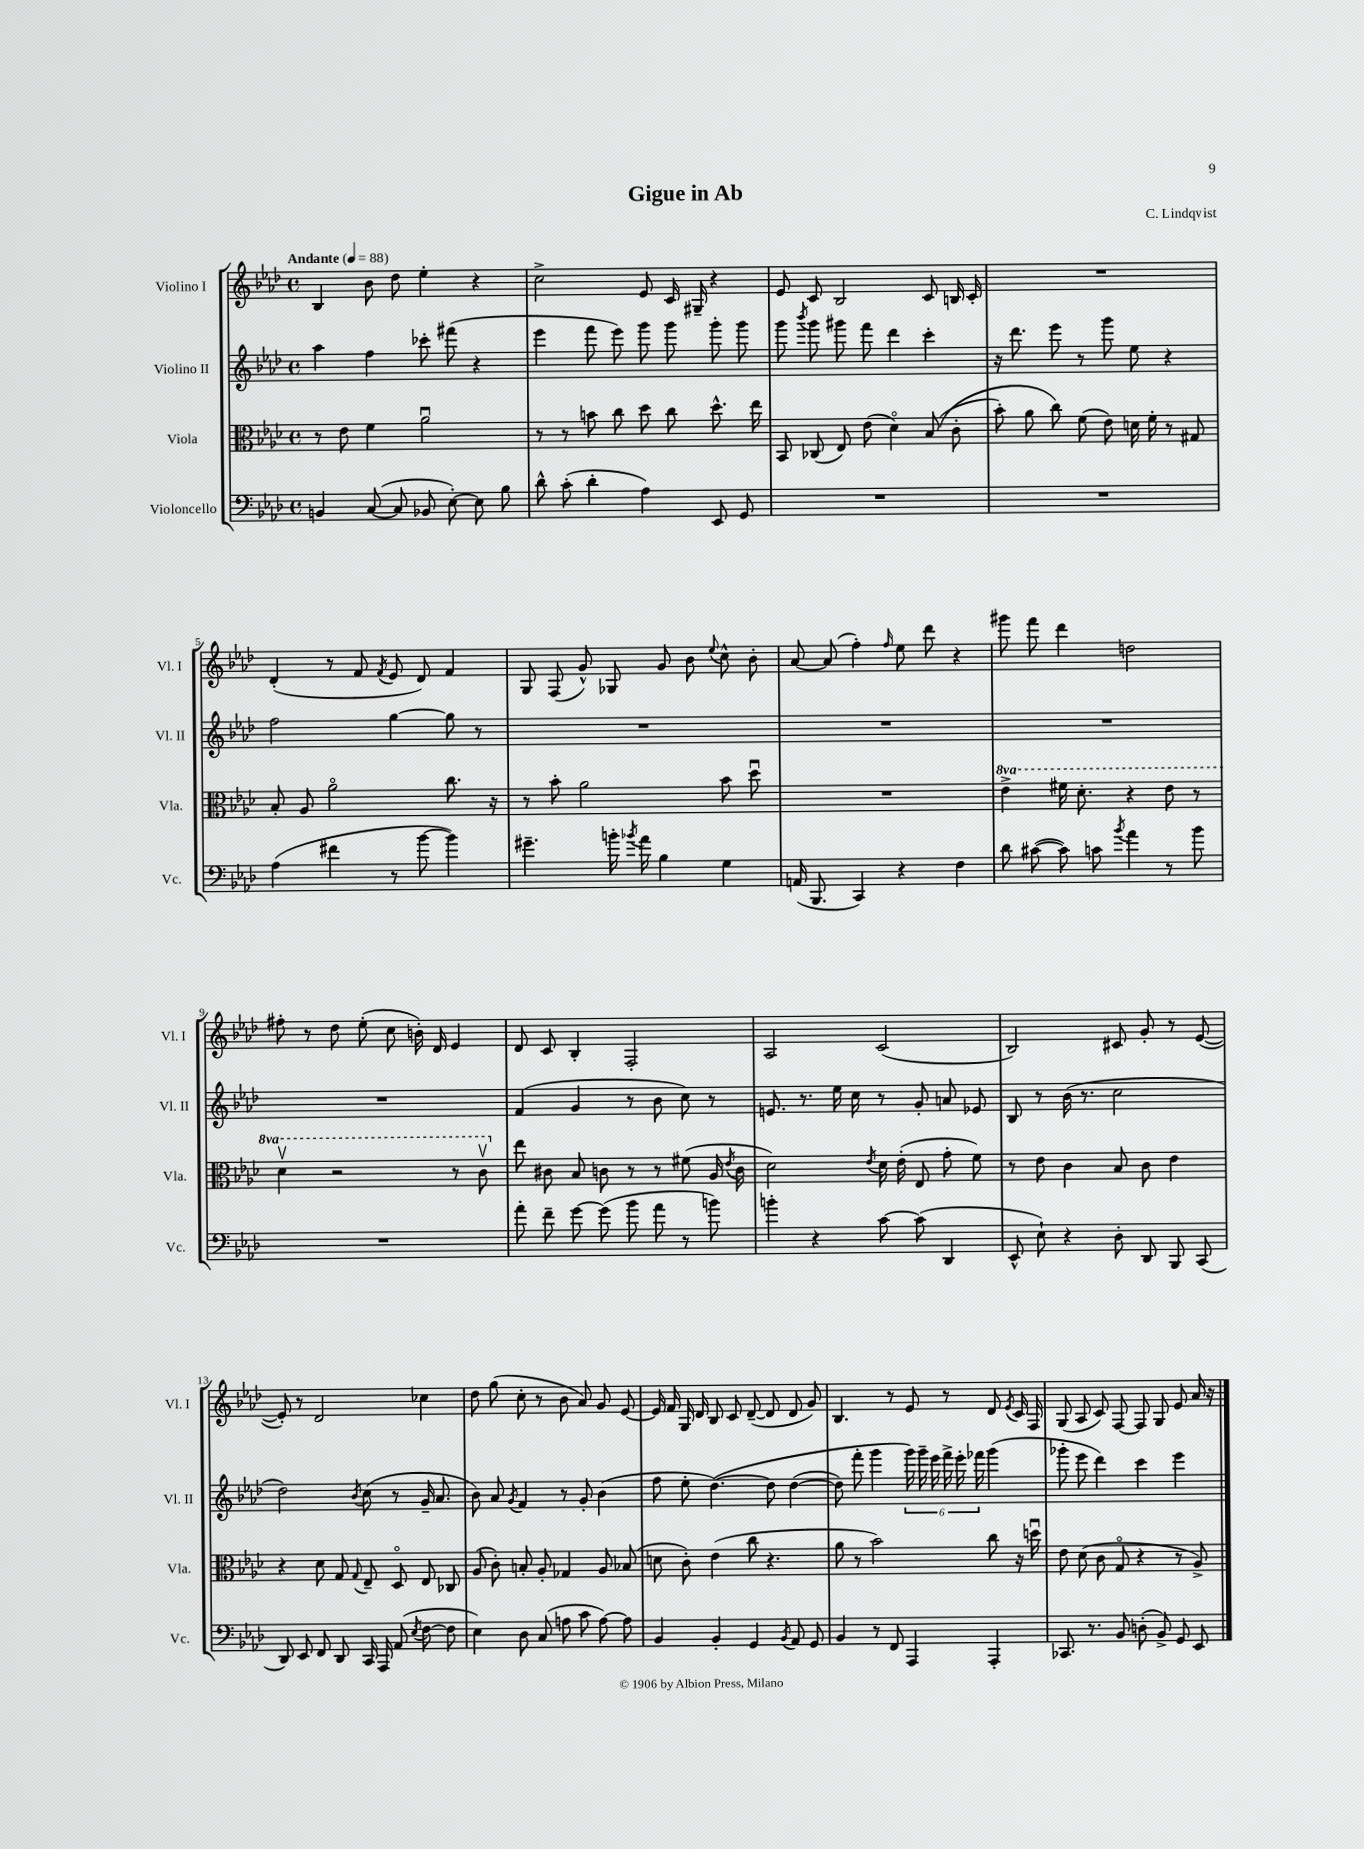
\header { title = "Gigue in Ab" composer = "C. Lindqvist" }
<<
\new StaffGroup <<
\new Staff = "s0" \with { instrumentName = "Violino I" shortInstrumentName = "Vl. I" } {
    \clef treble \key aes \major \defaultTimeSignature \time 4/4 \tempo "Andante" 4 = 88
    \autoBeamOff bes4 bes'8 des''8 ees''4-. r4 |
    c''2-> ees'8 c'16 gis16-- r4 |
    ees'8 c'8 bes2 c'8 b16 c'16-. |
    R1 |
    des'4-.( r8 f'8 \acciaccatura { f'8 } ees'8 des'8) f'4 |
    g8 f8( g'8-^) ges8 g'8 bes'8 \appoggiatura { ees''8 } c''8-^ bes'8-. |
    aes'8~ aes'8( f''4-.) \grace { f''16 } ees''8 des'''8 r4 |
    gis'''8 f'''8 des'''4 d''2 |
    fis''8-. r8 des''8 ees''8-.( c''8 b'16-.) des'16 ees'4 |
    des'8 c'8 bes4-. f2-. |
    aes2 c'2( |
    bes2) cis'8 g'8-. r8 ees'8~( |
    ees'8-.) r8 des'2 ces''4 |
    des''8 g''8( c''8-. r8 bes'8 aes'8) g'8 ees'8~ |
    ees'16 f'16 g16 des'16 bes8 c'8 des'8~--( des'8 des'8 g'8) |
    bes4. r8 ees'8 r8 des'8 \acciaccatura { ees'8 } c'16 f16 |
    g8( aes8 c'8) f8~ f8 g8 ees'8 aes'16 r16 \bar "|." |
}
\new Staff = "s1" \with { instrumentName = "Violino II" shortInstrumentName = "Vl. II" } {
    \clef treble \key aes \major \defaultTimeSignature \time 4/4
    \autoBeamOff aes''4 f''4 ces'''8-. fis'''8( r4 |
    ees'''4 f'''8 ees'''8) g'''8 g'''8 g'''8-. g'''8 |
    g'''8 \acciaccatura { bes'''8 } g'''8 gis'''8 f'''8 des'''4 c'''4-. |
    r16 des'''8. ees'''8 r8 g'''8 ees''8 r4 |
    f''2 g''4~ g''8 r8 |
    R1 |
    R1 |
    R1 |
    R1 |
    f'4( g'4 r8 bes'8 c''8) r8 |
    e'8. r8. ees''16 c''16 r8 g'8-. a'8 ees'8 |
    bes8 r8 bes'16( r8. c''2 |
    des''2) \acciaccatura { bes'8 } c''8( r8 g'16-- aes'8. |
    bes'8) aes'8 \acciaccatura { g'8 } f'4 r8 g'8-. bes'4( |
    f''8 ees''8-. des''4.~)\( des''8 des''4~( |
    des''8) f'''8-. g'''4 \tuplet 6/4 { g'''16\) g'''16-- ees'''16 f'''16-> ees'''16-. fes'''16 } g'''4( |
    ges'''8-. ees'''8 des'''4) c'''4 ees'''4 \bar "|." |
}
\new Staff = "s2" \with { instrumentName = "Viola" shortInstrumentName = "Vla." } {
    \clef alto \key aes \major \defaultTimeSignature \time 4/4 \set Staff.ottavationMarkups = #ottavation-simple-ordinals
    \autoBeamOff r8 ees'8 f'4 aes'2\downbow |
    r8 r8 b'8 c''8 des''8 c''8 des''8.-^ ees''16 |
    bes,8 ces8( ees8) ees'8( des'4\flageolet) bes8(\( c'8-. |
    bes'8-.) aes'8 c''8\) f'8( ees'8) d'16 f'16-. r8 gis8 |
    bes8-. aes8 aes'2\flageolet c''8. r16 |
    r8 bes'8-. aes'2 bes'8 des''8\downbow |
    R1 |
    \ottava #1 ees''4-> fis''16 des''8.-. r4 ees''8 r8 |
    des''4\upbow r2 r8 c''8\upbow \ottava #0 |
    ees''8 cis'8 bes8 c'8 r8 r8 fis'8( aes16 \acciaccatura { ees'8 } c'16 |
    des'2) \acciaccatura { ees'8 } des'16 ees'16-.( ees8 g'8-. f'8) |
    r8 ees'8 c'4 bes8 c'8 ees'4 |
    r4 des'8 g8 \appoggiatura { g8 } ees8-- des8\flageolet ees8 ces8 |
    aes8( c'8-.) b8-. aes8-. ges4 aes8 bes8( |
    d'8 c'8-.) ees'4( c''8 r4. |
    aes'8 r8 bes'2) c''8 r16 d''16\downbow |
    ees'8 des'8( c'8 g8\flageolet r4 r8 aes8->) \bar "|." |
}
\new Staff = "s3" \with { instrumentName = "Violoncello" shortInstrumentName = "Vc." } {
    \clef bass \key aes \major \defaultTimeSignature \time 4/4
    \autoBeamOff b,4 c8~( c8 bes,8 ees8~-.) ees8 bes8 |
    des'8-^ c'8-.( des'4-. aes4) ees,8 g,8 |
    R1 |
    R1 |
    aes4( fis'4 r8 bes'8~ bes'4) |
    gis'4.-- b'16-. \acciaccatura { bes'8 } aes'16 bes4 g4 |
    a,16( bes,,8. c,4) r4 f4 |
    des'8 cis'8~( cis'8) c'8 \acciaccatura { bes'8 } aes'4 r8 bes'8 |
    R1 |
    aes'8-. f'8-- g'8~ g'8( bes'8 aes'8 r8 b'8) |
    b'4-. r4 c'8~ c'8( des,4 |
    ees,8-^ ees8-!) r4 des8-. des,8 bes,,8 c,8( |
    des,8) ees,8 f,8 des,8 c,16 aes,,16 aes,8( \acciaccatura { ees8 } f8~ f8 |
    ees4) des8 c8( a8 c'8 a8~) a8 |
    bes,4 bes,4-. g,4 \acciaccatura { bes,8 } aes,8 g,8 |
    bes,4 r8 f,8 aes,,4 aes,,4-. |
    ces,8. r8. bes,8 d8-.( bes,8->) g,8 ees,8 \bar "|." |
}
>>
>>
